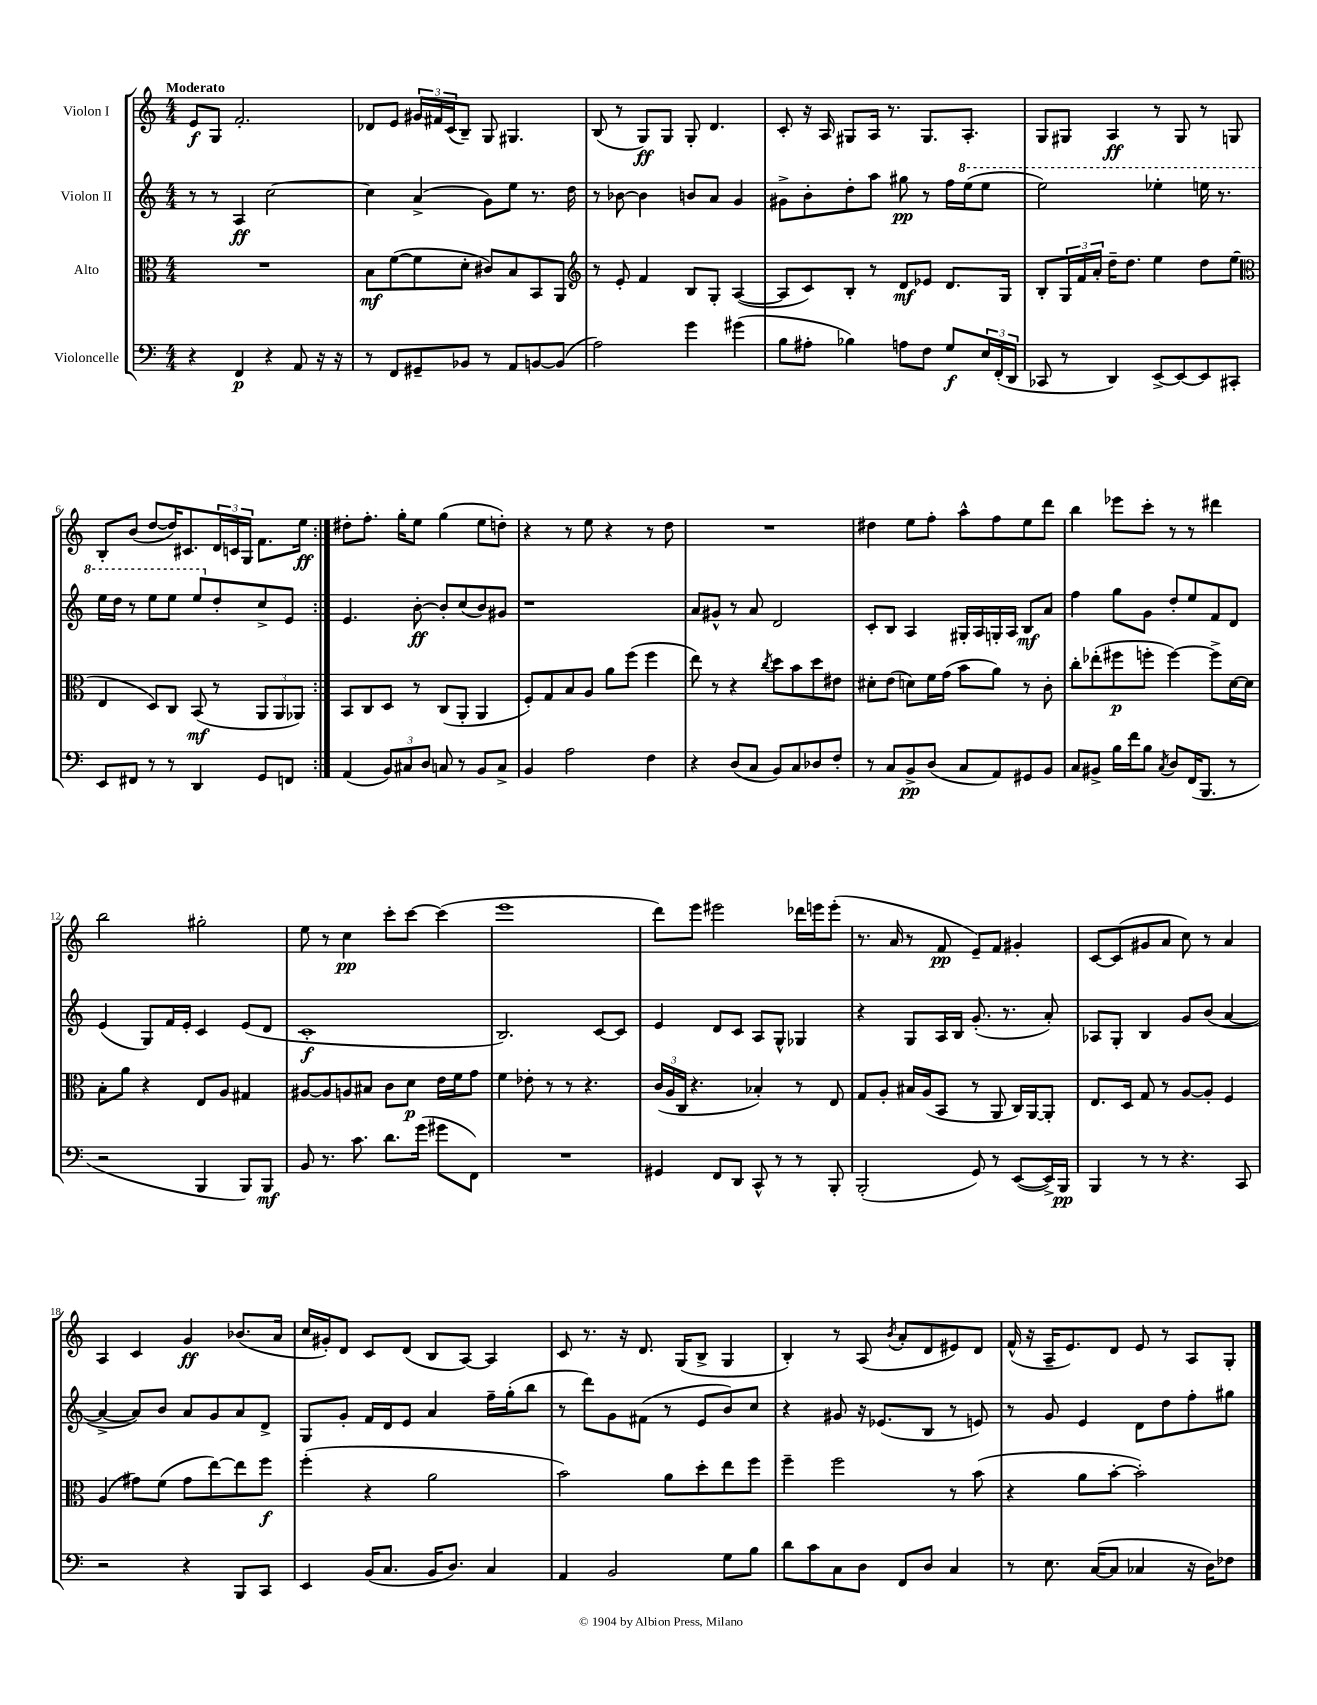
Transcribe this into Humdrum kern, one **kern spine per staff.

**kern	**dynam	**kern	**dynam	**kern	**dynam	**kern	**dynam
*part4	*part4	*part3	*part3	*part2	*part2	*part1	*part1
*staff4	*staff4	*staff3	*staff3	*staff2	*staff2	*staff1	*staff1
*I"Violoncelle	*	*I"Alto	*	*I"Violon II	*	*I"Violon I	*
*clefF4	*	*clefC3	*	*clefG2	*	*clefG2	*
*k[]	*	*k[]	*	*k[]	*	*k[]	*
*M4/4	*	*M4/4	*	*M4/4	*	*M4/4	*
=1	=1	=1	=1	=1	=1	=1	=1
!	!	!	!	!	!	!LO:TX:a:B:t=Moderato	!
4r	.	1r	.	8r	.	8e/L	f
.	.	.	.	8r	.	8G/J	.
4FF/	p	.	.	4A/	ff	2.f'/	.
4r	.	.	.	[2cc\	.	.	.
8AA/	.	.	.	.	.	.	.
16r	.	.	.	.	.	.	.
16r	.	.	.	.	.	.	.
=2	=2	=2	=2	=2	=2	=2	=2
8r	.	8B\L	mf	4cc\]	.	8d-X/L	.
8FF/L	.	([8f\	.	.	.	8e/J	.
8GG#X~/	.	8f\]	.	(4a^/	.	24g#X/LL	.
.	.	.	.	.	.	24f#X/	.
.	.	.	.	.	.	(24c/J	.
8BB-X/J	.	8d'\J	.	.	.	8B~/J)	.
8r	.	8c#X/L)	.	8g\L)	.	8G/	.
8AA/L	.	8B/	.	8ee\J	.	4.G#X/	.
[8BBn/	.	8BB/	.	8.r	.	.	.
(8BB/J]	.	8AA/J	.	.	.	.	.
.	.	.	.	16dd\	.	.	.
=3	=3	=3	=3	=3	=3	=3	=3
*	*	*clefG2	*	*	*	*	*
2A\)	.	8r	.	8r	.	(8B/	.
.	.	8e'/	.	[8b-X\	.	8r	.
.	.	4f/	.	4b-\]	.	8G/L)	ff
.	.	.	.	.	.	8G/J	.
4g\	.	8B/L	.	8bn/L	.	8G'/	.
.	.	8G'/J	.	8a/J	.	4.d/	.
(4g#X\	.	([4A/	.	4g/	.	.	.
=4	=4	=4	=4	=4	=4	=4	=4
8B\L	.	8A/L]	.	8g#X^\L	.	8c'/	.
8A#X'\J	.	8c/)	.	8b'\	.	16r	.
.	.	.	.	.	.	16A/	.
4B-X\)	.	8B'/J	.	8dd'\	.	8G#X/L	.
.	.	8r	.	8aa\J	.	16A/Jk	.
.	.	.	.	.	.	8.r	.
8An\L	.	8d/L	mf	8gg#X\	pp	.	.
8F\J	.	8e-X/J	.	8r	.	8.G#/L	.
8G/L	f	8.d/L	.	16ff\LL	.	.	.
*	*	*	*	*8va	*	*	*
.	.	.	.	(16eee\J	.	8.A'/J	.
24E/L	.	.	.	8eee\J	.	.	.
(24FF'/	.	.	.	.	.	.	.
.	.	16G/Jk	.	.	.	.	.
24DD/JJ	.	.	.	.	.	.	.
=5	=5	=5	=5	=5	=5	=5	=5
8CC-X/	.	8B'/L	.	2eee\)	.	8G/L	.
8r	.	24G/L	.	.	.	8G#X/J	.
.	.	24f/	.	.	.	.	.
.	.	24a'/JJ	.	.	.	.	.
4DD/)	.	16dd~\KL	.	.	.	4A/	ff
.	.	8.dd\J	.	.	.	.	.
[8EE^/L	.	4ee\	.	4eee-X'\	.	8r	.
8EE/_	.	.	.	.	.	8G#/	.
8EE/]	.	8dd\L	.	16eeen\	.	8r	.
.	.	.	.	8.r	.	.	.
8CC#X'/J	.	(8ee\J	.	.	.	8Gn/	.
!!LO:LB:g=z
=6	=6	=6	=6	=6	=6	=6	=6
*	*	*clefC3	*	*	*	*	*
8EE/L	.	4E/	.	16eee\LL	.	8B'/L	.
.	.	.	.	16ddd\JJ	.	.	.
8FF#X/J	.	.	.	8r	.	(8b/J	.
8r	.	8D/L)	.	8eee\L	.	[8dd/L	.
8r	.	8C/J	.	8eee\J	.	16dd/K])	.
.	.	.	.	.	.	8.c#X/	.
4DD/	.	(8BB/	mf	8eee/L	.	.	.
*	*	*	*	*X8va	*	*	*
.	.	8r	.	8dd'/	.	24d/L	.
.	.	.	.	.	.	24cn/	.
.	.	.	.	.	.	24G/JJ	.
8GG/L	.	12AA/L	.	8cc^/	.	8.f\L	.
.	.	12AA/	.	.	.	.	.
8FFn/J	.	.	.	8e/J	.	.	.
.	.	12AA-X/J)	.	.	.	.	.
.	.	.	.	.	.	16ee\Jk	ff
=7:|!	=7:|!	=7:|!	=7:|!	=7:|!	=7:|!	=7:|!	=7:|!
(4AA/	.	8BB/L	.	4.e/	.	8dd#X'\L	.
.	.	8C/	.	.	.	8.ff'\J	.
12BB/L)	.	8D/J	.	.	.	.	.
.	.	.	.	.	.	16gg'\KL	.
12C#X/	.	.	.	.	.	.	.
.	.	8r	.	[8b'\	ff	8ee\J	.
12D/J	.	.	.	.	.	.	.
8Cn/	.	(8C/L	.	8b'/L]	.	(4gg\	.
8r	.	8AA'/J	.	(8cc/	.	.	.
8BB/L	.	4AA/	.	8b/)	.	8ee\L	.
8C^/J	.	.	.	8g#X/J	.	8ddn'\J)	.
=8	=8	=8	=8	=8	=8	=8	=8
4BB/	.	8F'/L)	.	1r	.	4r	.
.	.	8G/	.	.	.	.	.
2A\	.	8B/	.	.	.	8r	.
.	.	8A/J	.	.	.	8ee\	.
.	.	8a\L	.	.	.	4r	.
.	.	(8ff\J	.	.	.	.	.
4F\	.	4ff\	.	.	.	8r	.
.	.	.	.	.	.	8dd\	.
=9	=9	=9	=9	=9	=9	=9	=9
4r	.	8ee\)	.	8a/L	.	1r	.
.	.	8r	.	8g#X^^/J	.	.	.
(8D/L	.	4r	.	8r	.	.	.
8C/J	.	.	.	8a/	.	.	.
.	.	8qcc/	.	.	.	.	.
8BB/L)	.	8dd\L	.	2d/	.	.	.
8C/	.	8b\	.	.	.	.	.
8D-X/	.	8dd\	.	.	.	.	.
8F'/J	.	8e#X\J	.	.	.	.	.
=10	=10	=10	=10	=10	=10	=10	=10
8r	.	8d#X'\L	.	8c'/L	.	4dd#X\	.
8C/L	.	(8e\J	.	8B/J	.	.	.
8BB^/	pp	8dn\L)	.	4A/	.	8ee\L	.
(8D/J	.	16f\L	.	.	.	8ff'\J	.
.	.	(16g\JJ	.	.	.	.	.
8C/L	.	8b\L	.	16G#X'/LL	.	8aa^^\L	.
.	.	.	.	16A/	.	.	.
8AA/)	.	8a\J)	.	16Gn'/	.	8ff\	.
.	.	.	.	16A/JJ	.	.	.
8GG#X/	.	8r	.	8B/L	mf	8ee\	.
8BB/J	.	8c'\	.	8a/J	.	8ddd\J	.
=11	=11	=11	=11	=11	=11	=11	=11
8C/L	.	8cc'\L	.	4ff\	.	4bb\	.
8BB#X^/J	.	(8ee-X'\	.	.	.	.	.
16B\LL	.	8ff#X\	p	8gg\L	.	8eee-X\L	.
16f\J	.	.	.	.	.	.	.
8B\J	.	8ffn'\J	.	8g\J	.	8ccc'\J	.
8qC/	.	.	.	.	.	.	.
8D/L	.	[4ff\)	.	8dd'/L	.	8r	.
(16FF/K	.	.	.	8ee/	.	8r	.
8.BBB/J	.	.	.	.	.	.	.
.	.	8ff^\L]	.	8f/	.	4ddd#X\	.
8r	.	[16d\L	.	8d/J	.	.	.
.	.	16d\JJ]	.	.	.	.	.
!!LO:LB:g=z
=12	=12	=12	=12	=12	=12	=12	=12
2r	.	8B'\L	.	(4e/	.	2bb\	.
.	.	8a\J	.	.	.	.	.
.	.	4r	.	8G/L)	.	.	.
.	.	.	.	16f/L	.	.	.
.	.	.	.	16e'/JJ	.	.	.
4BBB/	.	8E/L	.	4c/	.	2gg#X'\	.
.	.	8A/J	.	.	.	.	.
8BBB/L)	.	4G#X/	.	(8e/L	.	.	.
8BBB/J	mf	.	.	8d/J	.	.	.
=13	=13	=13	=13	=13	=13	=13	=13
8BB/	.	[8A#X/L	.	1c'	f	8ee\	.
8.r	.	8A#/]	.	.	.	8r	.
.	.	8An/	.	.	.	4cc\	pp
8.c\	.	.	.	.	.	.	.
.	.	8B#X/J	.	.	.	.	.
8.d\L	.	8c\L	.	.	.	8ccc'\L	.
.	.	8d\J	p	.	.	[8ccc\J	.
(16g\Jk	.	.	.	.	.	.	.
8g#X\L	.	16e\LL	.	.	.	(4ccc\]	.
.	.	16f\J	.	.	.	.	.
8FF\J)	.	8g\J	.	.	.	.	.
=14	=14	=14	=14	=14	=14	=14	=14
1r	.	4f\	.	2.B/)	.	1eee	.
.	.	8e-X'\	.	.	.	.	.
.	.	8r	.	.	.	.	.
.	.	8r	.	.	.	.	.
.	.	4.r	.	.	.	.	.
.	.	.	.	[8c/L	.	.	.
.	.	.	.	8c/J]	.	.	.
=15	=15	=15	=15	=15	=15	=15	=15
4GG#X/	.	(24c/LL	.	4e/	.	8ddd\L)	.
.	.	24A/	.	.	.	.	.
.	.	24C/JJ	.	.	.	.	.
.	.	4.r	.	.	.	8eee\J	.
8FF/L	.	.	.	8d/L	.	2eee#X\	.
8DD/J	.	.	.	8c/J	.	.	.
8CC^^/	.	4B-X'/)	.	8A/L	.	.	.
8r	.	.	.	8G^^/J	.	.	.
8r	.	8r	.	4G-X/	.	16ddd-X\LL	.
.	.	.	.	.	.	16eeen\J	.
8BBB'/	.	8E/	.	.	.	(8eee'\J	.
=16	=16	=16	=16	=16	=16	=16	=16
(2BBB'/	.	8G/L	.	4r	.	8.r	.
.	.	8A'/J	.	.	.	.	.
.	.	.	.	.	.	16a/	.
.	.	16B#X/LL	.	8G/L	.	8r	.
.	.	(16A/J	.	.	.	.	.
.	.	8BB/J	.	16A/L	.	8f/	pp
.	.	.	.	16B/JJ	.	.	.
8GG/)	.	8r	.	(8.g'/	.	8e~/L)	.
8r	.	8AA/	.	.	.	8f/J	.
.	.	.	.	8.r	.	.	.
([8EE/L	.	16C/LL)	.	.	.	4g#X'/	.
.	.	[16AA/J	.	.	.	.	.
16EE^/L])	.	8AA'/J]	.	8a'/)	.	.	.
16BBB/JJ	pp	.	.	.	.	.	.
=17	=17	=17	=17	=17	=17	=17	=17
4BBB/	.	8.E/L	.	8A-X/L	.	[8c/L	.
.	.	.	.	8G'/J	.	(8c/]	.
.	.	16D/Jk	.	.	.	.	.
8r	.	8G/	.	4B/	.	8g#X/	.
8r	.	8r	.	.	.	8a/J	.
4.r	.	[8A/L	.	8g/L	.	8cc\)	.
.	.	8A'/J]	.	(8b/J	.	8r	.
.	.	4F/	.	[4a/	.	4a/	.
8CC/	.	.	.	.	.	.	.
!!LO:LB:g=z
=18	=18	=18	=18	=18	=18	=18	=18
2r	.	(4A/	.	4a^/_	.	4A/	.
.	.	8g#X\L)	.	8a/L])	.	4c/	.
.	.	(8f\J	.	8b/J	.	.	.
4r	.	8g#\L	.	8a/L	.	4g/	ff
.	.	[8ee\)	.	8g/	.	.	.
8BBB/L	.	8ee\]	.	8a/	.	(8.b-X/L	.
8CC/J	.	8ff\J	f	8d^/J	.	.	.
.	.	.	.	.	.	16a/Jk	.
=19	=19	=19	=19	=19	=19	=19	=19
4EE/	.	(4ff'\	.	8G/L	.	16cc/LL	.
.	.	.	.	.	.	16g#X'/J)	.
.	.	.	.	8g'/J	.	8d/J	.
(16BB/KL	.	4r	.	16f/LL	.	8c/L	.
8.C/J	.	.	.	16d/J	.	.	.
.	.	.	.	8e/J	.	(8d/J	.
16BB/KL	.	2a\	.	4a/	.	8B/L	.
8.D/J)	.	.	.	.	.	.	.
.	.	.	.	.	.	[8A/J)	.
4C/	.	.	.	16ff~\LL	.	4A/]	.
.	.	.	.	(16gg'\J	.	.	.
.	.	.	.	8bb\J	.	.	.
=20	=20	=20	=20	=20	=20	=20	=20
4AA/	.	2b\)	.	8r	.	8c/	.
.	.	.	.	8ddd\L)	.	8.r	.
2BB/	.	.	.	8g\	.	.	.
.	.	.	.	.	.	16r	.
.	.	.	.	(8f#X\J	.	8.d/	.
.	.	8a\L	.	8r	.	.	.
.	.	.	.	.	.	(16G/KL	.
.	.	8dd'\	.	8e/L	.	8B^/J	.
8G\L	.	8ee\	.	8b/)	.	4G/	.
8B\J	.	8ff\J	.	8cc/J	.	.	.
=21	=21	=21	=21	=21	=21	=21	=21
8d\L	.	4ff~\	.	4r	.	4B'/)	.
8c\	.	.	.	.	.	.	.
8C\	.	2ff\	.	8g#X/	.	8r	.
8D\J	.	.	.	16r	.	(8A/	.
.	.	.	.	(8.e-X/L	.	.	.
.	.	.	.	.	.	8qb/	.
8FF/L	.	.	.	.	.	8a'/L	.
8D/J	.	.	.	8B/J	.	8d/	.
4C/	.	8r	.	8r	.	8e#X/)	.
.	.	(8b\	.	8en/)	.	8d/J	.
=22	=22	=22	=22	=22	=22	=22	=22
8r	.	4r	.	8r	.	(16f^^/	.
.	.	.	.	.	.	16r	.
8.E\	.	.	.	8g/	.	16A~/KL	.
.	.	.	.	.	.	8.e/)	.
.	.	8a\L	.	4e/	.	.	.
([16C/KL	.	.	.	.	.	.	.
8C/J]	.	[8b'\J	.	.	.	8d/J	.
4C-X/	.	2b'\])	.	8d\L	.	8e/	.
.	.	.	.	8dd\	.	8r	.
16r	.	.	.	8ff'\	.	8A/L	.
16D\KL)	.	.	.	.	.	.	.
8F-X\J	.	.	.	8gg#X\J	.	8G'/J	.
==	==	==	==	==	==	==	==
*-	*-	*-	*-	*-	*-	*-	*-
